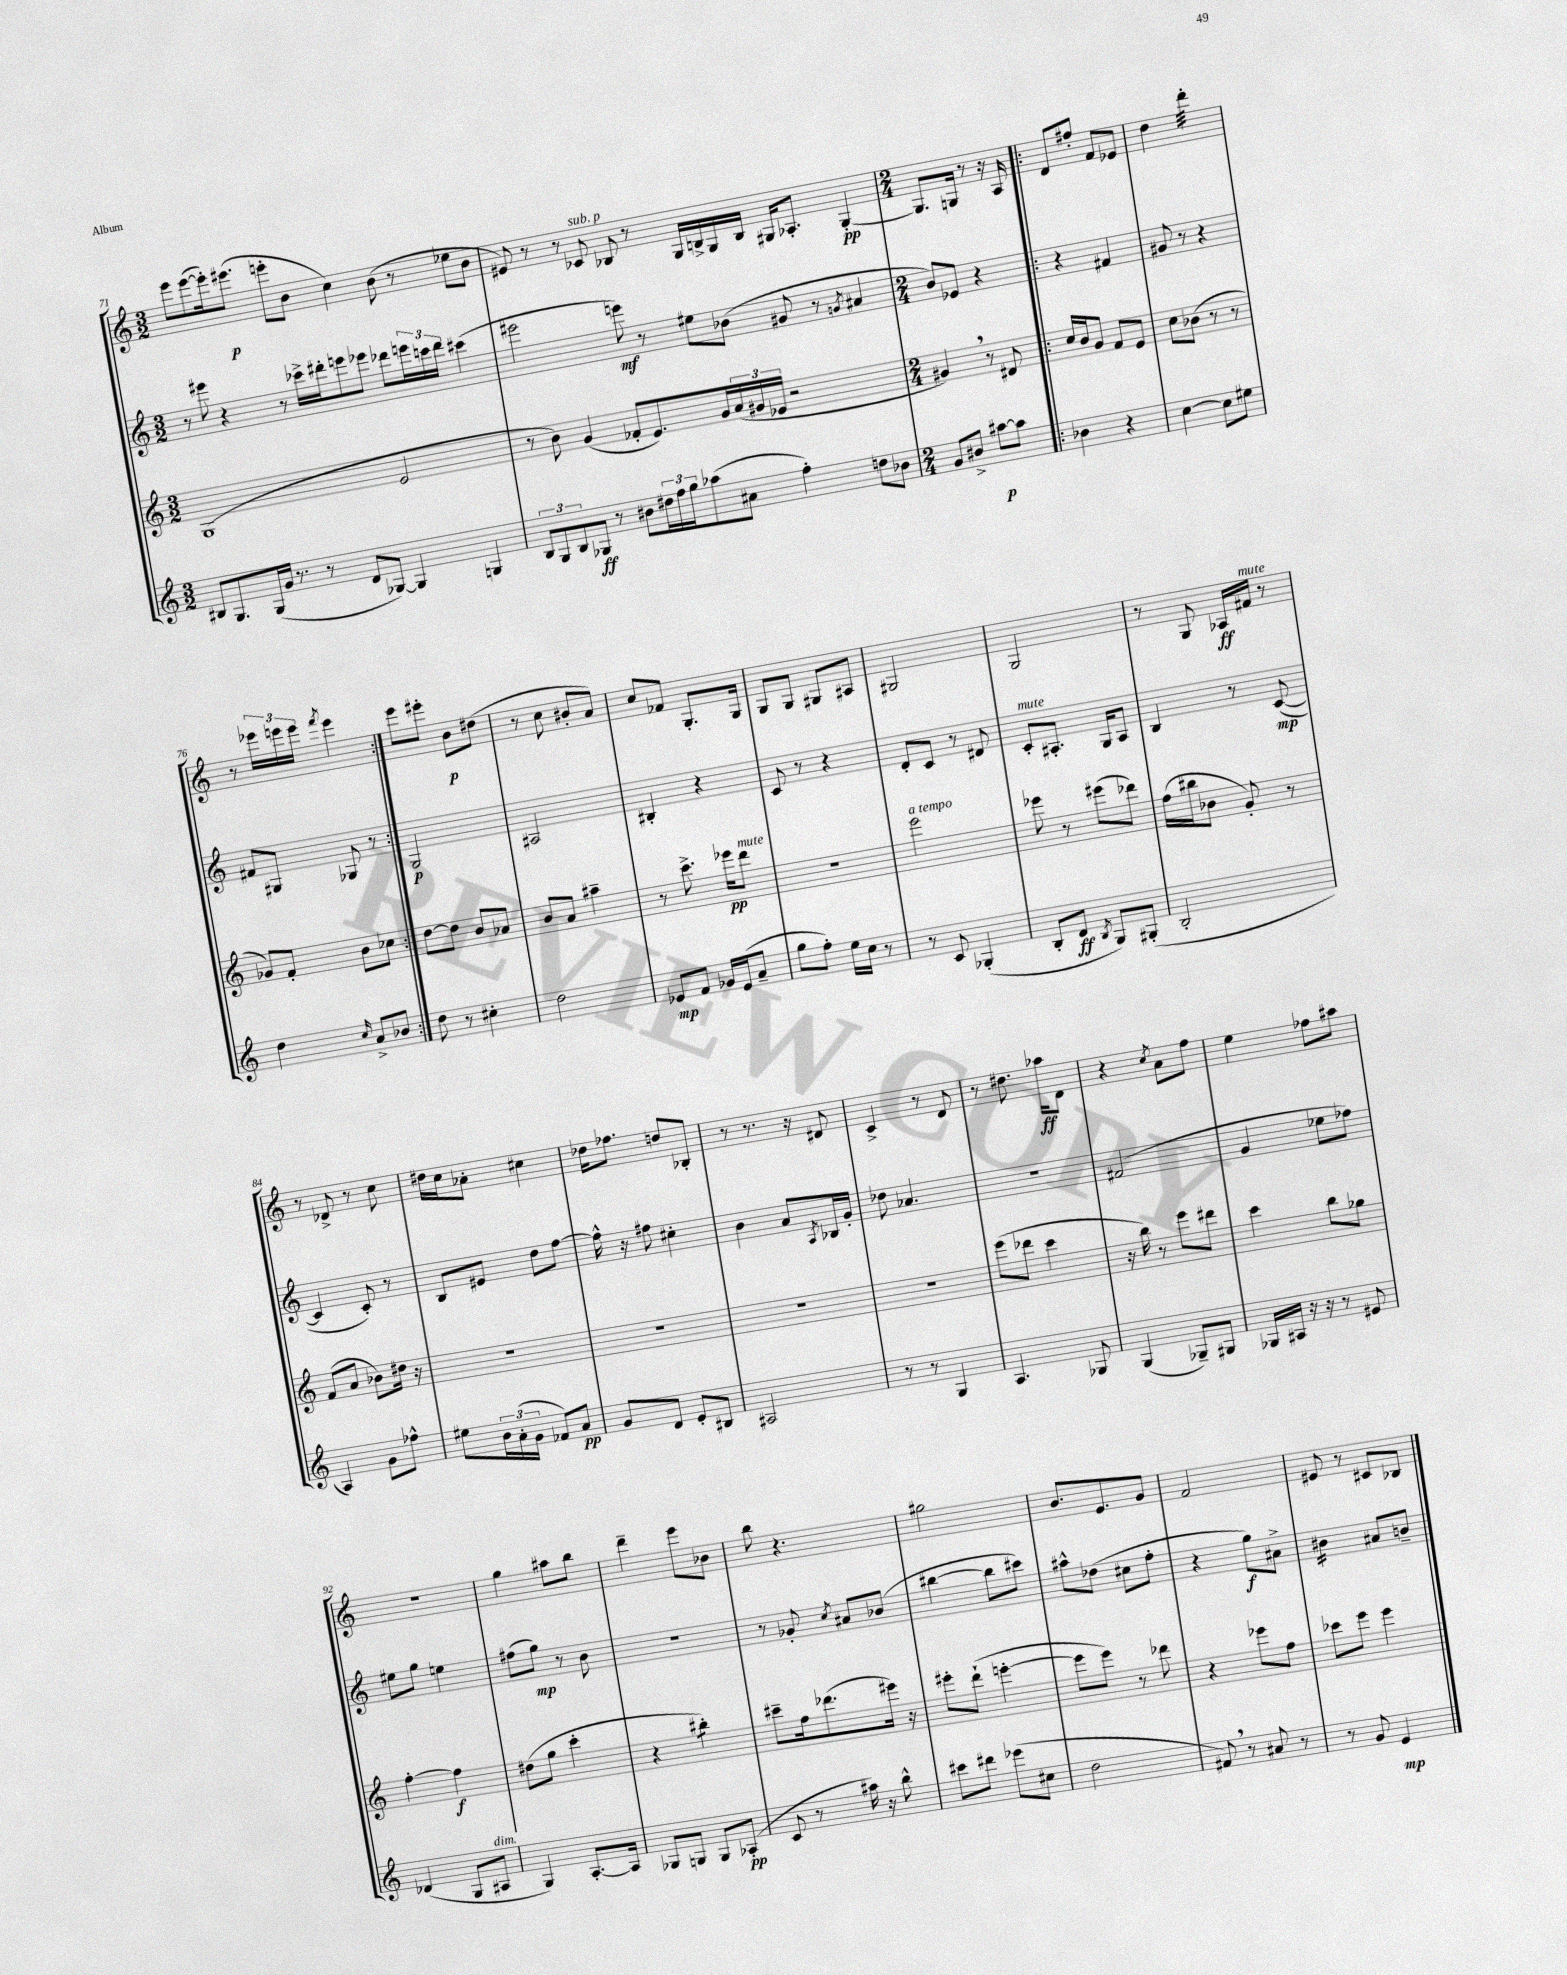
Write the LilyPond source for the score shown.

<<
\new StaffGroup <<
\new Staff = "s0" {
    \clef treble \key c \major \numericTimeSignature \time 3/2
    e'''8 e'''8~( e'''16-.) eis'''8.\p( e'''8-. b'8 c''4) b'8( r8 ees''8 b'8 |
    eis'8) r8 r8 ces'8^\markup { \italic "sub. p" } bes8 r8 g16 b16-> g16 b16 gis16 aes8.-. gis4~-.\pp |
    \numericTimeSignature \time 2/4 gis8. g16 r8 r16 a16 |
    \repeat volta 2 { d'8 fis''8-. f'8 ees'8 |
    d''4 d'''4:32-. |
    r8 \tuplet 3/2 { ees'''16 e'''16 e'''16 } \acciaccatura { f'''8 } e'''4 | }
    e'''8 eis'''8-. b'8\p dis''8( |
    r8 c''8 bis'8-. a'8) |
    c''8 fes'8 g8.-. g16 |
    g8 g8 gis8 ais8 |
    gis2 |
    g2 |
    r8 g8 aes16\ff fis'16^\markup { \italic "mute" } r8 |
    r8 des'8-> r8 c''8 |
    dis''16 c''16 aes'8-. cis''4 |
    des''16 fes''8. d''8 bes8-. |
    r8 r8. r16 dis'8 |
    c'4-> r8 d'8 |
    r8 dis''8. aes''16\ff d'8 |
    r4 \acciaccatura { c''8 } a'8 f''8 |
    e''4 fes''8 ais''8 |
    r2 |
    g''4 ais''8 b''8 |
    d'''4-- e'''8 bes'8 |
    b''8 r4. |
    gis''2 |
    b'8. e'8. g'8 |
    f'2 |
    eis'8 r8 cis'8 bes8 \bar "|." |
}
\new Staff = "s1" {
    \clef treble \key c \major \numericTimeSignature \time 3/2
    r8 eis'''8 r4 r8 ces'''16-> dis'''16-. e'''8 ees'''8 des'''8 \tuplet 3/2 { e'''16 c'''16 des'''16 } cis'''4( |
    eis'''2 e'''8\mf) r8 eis''8 bes'8( gis'8 r8 \acciaccatura { g'8 } ais'4 |
    \numericTimeSignature \time 2/4 b'8) ees'8 r4 |
    \repeat volta 2 { r4 fis'4 |
    gis'8 r8 r4 |
    fis'8 gis8 ges8 r8 | }
    g2\p |
    ais2 |
    bis4-. r4 |
    c'8 r8 r4 |
    d'8-. c'8 r8 dis'8 |
    c'8-.^\markup { \italic "mute" } ais8.-. g16 ais8 |
    b4 r8 c'8~\mp( |
    c'4 c'8-.) r8 |
    b8 eis'8 d''8 f''8~ |
    f''16-^ r16 fis''8 cis''4-. |
    b'4 a'8 \acciaccatura { a8 } bes16 g'16-. |
    des''8 aes'4. |
    R2 |
    fis'2( |
    g'4 ees''8 fes''8) |
    eis''8 g''8 e''4 |
    fis''8( g''8\mp) r8 b'8 |
    r2 |
    r8 ges'8-. \acciaccatura { c''8 } ais'8 bes'8( |
    bis''4~ bis''8 cis'''8) |
    ais''8-^ des''8( cis''8 f''8-. |
    r4 g''8\f) ais'8-> |
    bis'4:16 ais'8 b'8-- \bar "|." |
}
\new Staff = "s2" {
    \clef treble \key c \major \numericTimeSignature \time 3/2
    g1( e'2 |
    r8 b'8) g'4( fes'8-. e'8.) g'16 \tuplet 3/2 { a'16( gis'16 ees'16 } r2 |
    \numericTimeSignature \time 2/4 gis'4) \breathe r8 dis'8 |
    \repeat volta 2 { c''16 b'16 g'8 f'8 e'8 |
    c''8 bes'8( r8 r8 |
    ges'8) f'8-. b'8 ces''8 | }
    d''8~ d''8 b'8 aes'8 |
    b'8 a'8 ais''4-- |
    r8 c'''8.-> ees'''16\pp d'''8^\markup { \italic "mute" } |
    R2 |
    e'''2^\markup { \italic "a tempo" } |
    ees'''8 r8 eis'''8( des'''8) |
    f''16( bis''16 bes'8 g'8-.) r8 |
    f'8( a'8 bes'8) dis''16 r16 |
    R2 |
    R2 |
    R2 |
    R2 |
    e'''8( des'''8 c'''4 |
    r16 b''16) r8 e'''8 dis'''8 |
    c'''4 b''8 ges''8 |
    f''4~-. f''4\f |
    dis''8( g''8 c'''4-. |
    r4 bis''4:8-.) |
    cis'''8-- f''16 des'''8.( eis'''16) r16 |
    eis'''8-. d'''8-!( e'''4~-. |
    e'''8 e'''8) r8 des'''8 |
    r4 ees'''8 f''8 |
    ces'''8 e'''8 e'''4 \bar "|." |
}
\new Staff = "s3" {
    \clef treble \key c \major \numericTimeSignature \time 3/2
    bis8 g8. g16( g'16 r8. r8 d'8 ges8~) ges4 g4 |
    \tuplet 3/2 { b8 g8 b8 } ges8\ff r8 bis'8 \tuplet 3/2 { dis''16 f''16 g''16 } aes''8( ais'8 f''4-.) d''8 bes'8 |
    \numericTimeSignature \time 2/4 g'8 bis'8-> ais''8~\p ais''8 |
    \repeat volta 2 { bes'4 r4 |
    c''4~ c''8 eis''8 |
    d''4 \grace { c''16 } a'8-> bes'8 | }
    d''8 r8 cis''4-. |
    d''2 |
    ees'8\mp f'8 ges'16 ees'16( a'8-- |
    g''8 f''8-.) e''16 c''16 r8 |
    r8 c'8 ges4-.( |
    b8-. d'8\ff \acciaccatura { b8 } g8) gis8-.( |
    b2-. |
    a4) g'8 fes''8-^ |
    eis''8 \tuplet 3/2 { b'16 a'16-.( g'16 } fes'8) a'8\pp |
    g'8 d'8 e'8-. bis8 |
    ais2 |
    r8 r8 g4 |
    a4. ges8 |
    g4( ges8--) gis8 |
    ges16 ais16 r16 r16 r8 eis'8 |
    des'4( g8 ais8^\markup { \italic "dim." } |
    g4) a8.~-. a16 |
    ges8 g8 g8 aes8-.\pp( |
    c'8 r8 ais''16) r16 b''8-^ |
    cis'''8 dis'''8 ees'''8( cis''8 |
    d''2 |
    fis'8) \breathe r8 ais'8 r8 |
    r8 g'8 e'4\mp \bar "|." |
}
>>
>>
\layout { \context { \Score currentBarNumber = #71 } }
